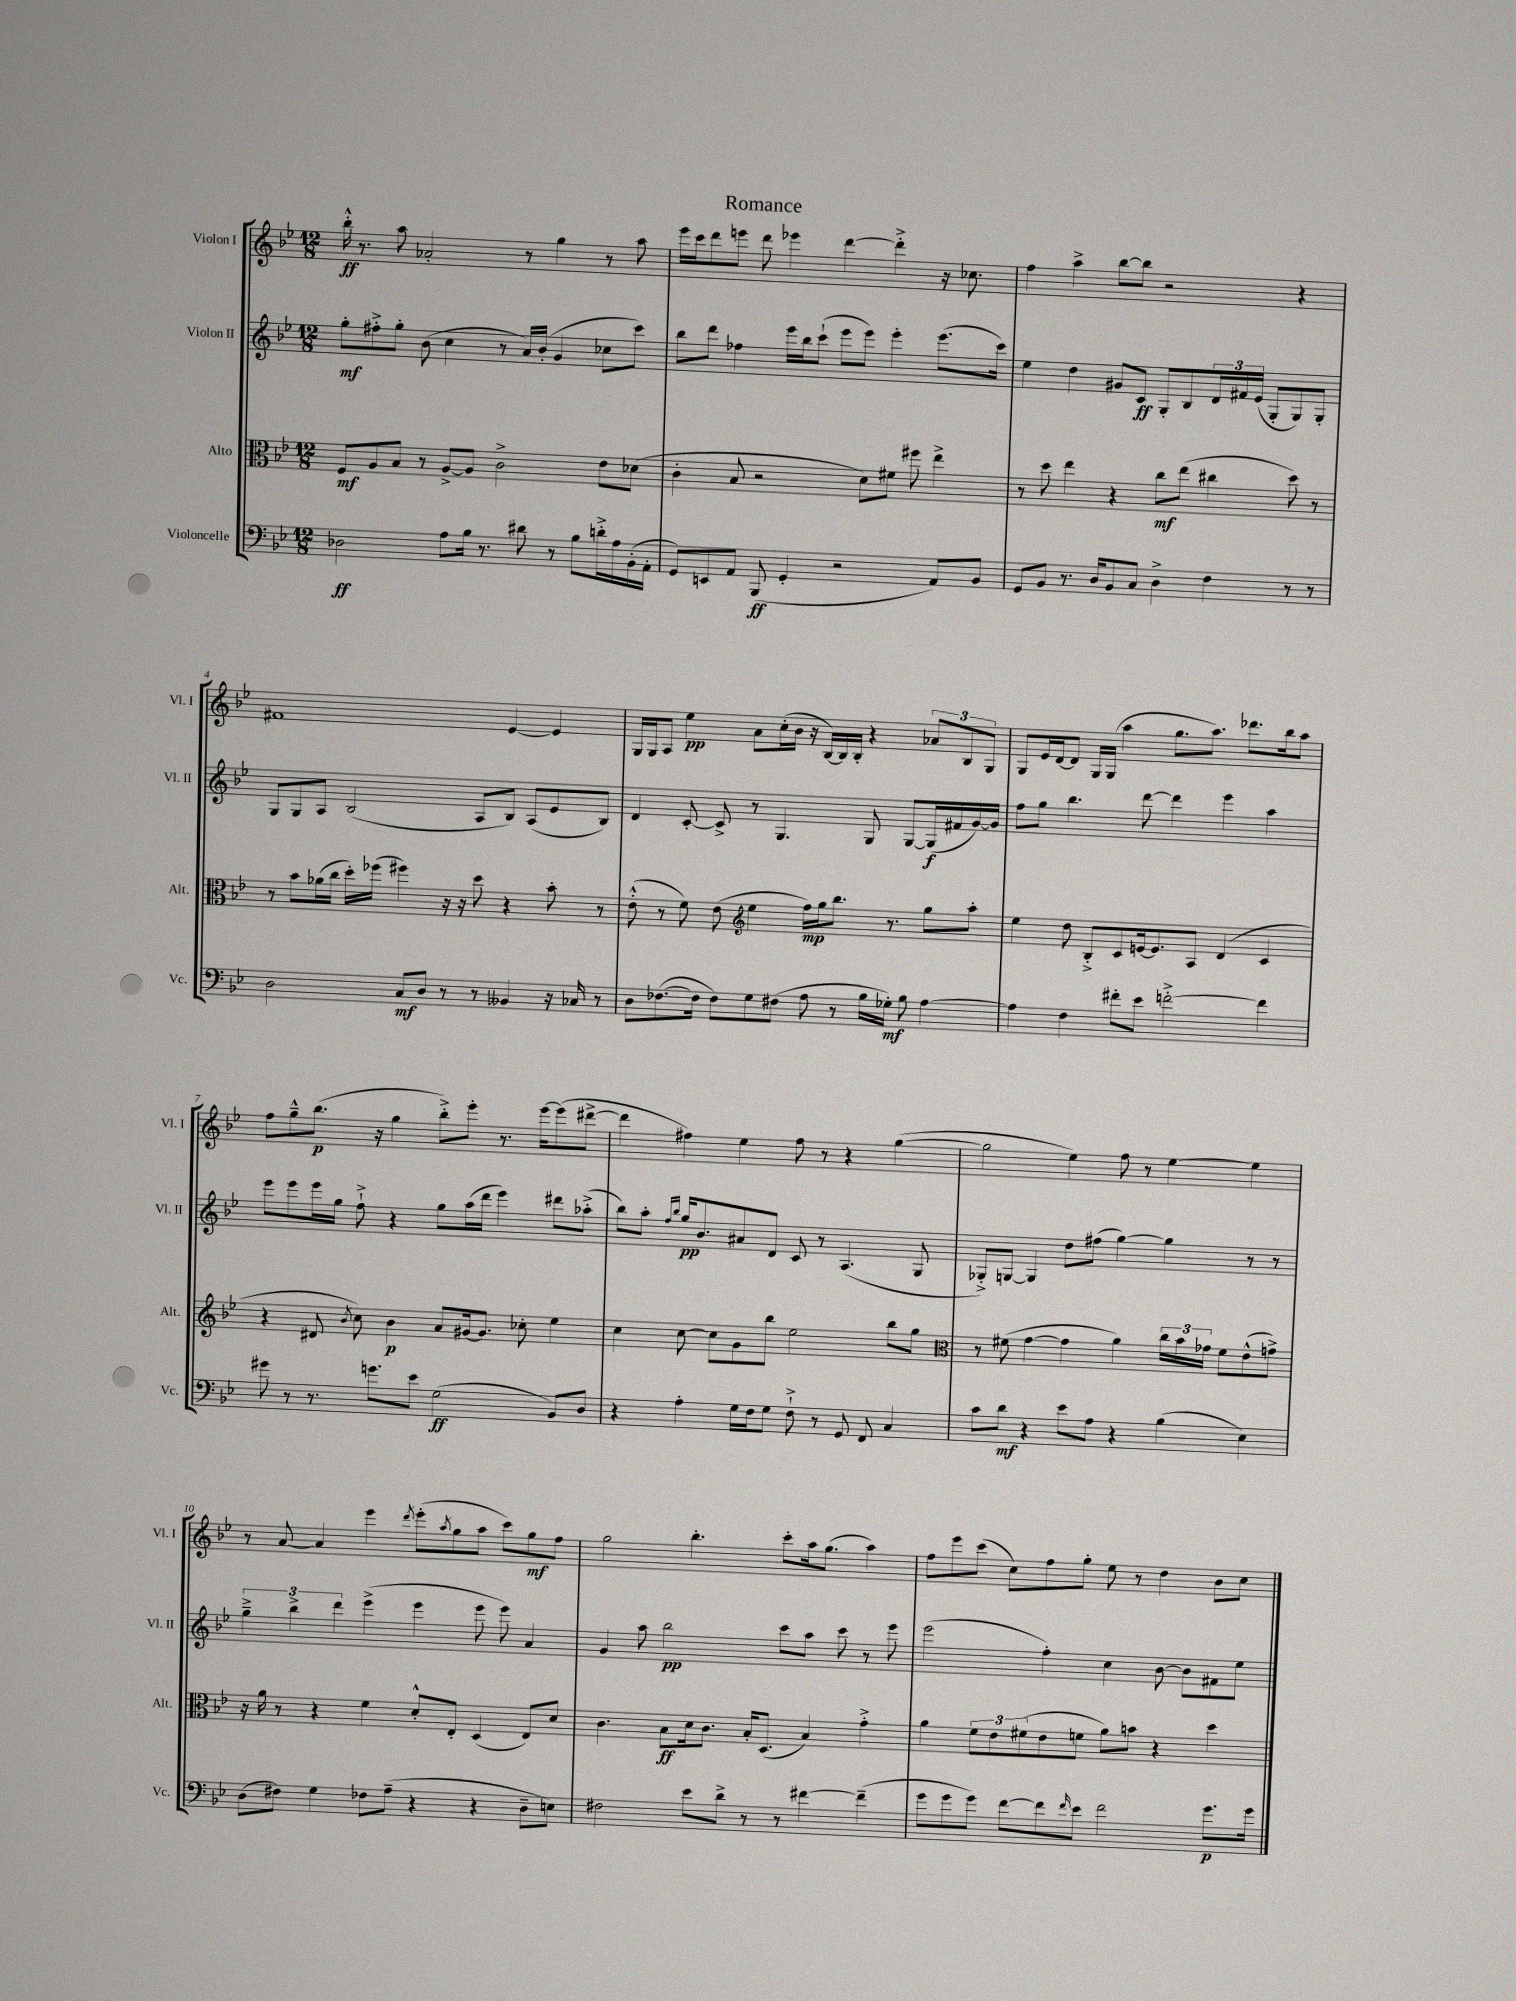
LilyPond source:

\header { title = "Romance" }
<<
\new StaffGroup <<
\new Staff = "s0" \with { instrumentName = "Violon I" shortInstrumentName = "Vl. I" } {
    \clef treble \key bes \major \numericTimeSignature \time 12/8
    bes''16-.-^\ff r8. a''8 aes'2-. r8 g''4 r8 a''8 |
    ees'''16 c'''16 d'''8 e'''8 d'''8 ees'''4 d'''4~ d'''4-.-> r16 ces''8. |
    f''4 a''4-> bes''8~ bes''8 r2 r4 |
    fis'1 ees'4~ ees'4 |
    g16 g16 a8 ees''4\pp a'8 c''16-.( bes'16 r16 bes16~) bes16 bes16-. r4 \tuplet 3/2 { aes'8 bes8 g8 } |
    g8 ees'16 d'16~ d'8 g16 g16( a''4 g''8. a''8.) des'''8. bes''16 a''8 |
    f''8 g''8---^ bes''8.\p( r16 g''4 bes''8-.->) ees'''8-. r8. ees'''16~ ees'''8( dis'''8~-> |
    dis'''4 fis''4) ees''4 fis''8 r8 r4 g''4~( |
    g''2 ees''4) f''8 r8 ees''4~ ees''4 |
    r8 a'8~ a'4 ees'''4 \acciaccatura { d'''8 } ees'''8-.( \acciaccatura { a''8 } g''8 a''8 c'''8) g''8\mf f''8 |
    g''2 bes''4.-. c'''8-. a''16 g''8.( a''4) |
    f''8 ees'''8 c'''8( c''8) f''8 g''8-. ees''8 r8 d''4 bes'8 c''8 \bar "|." |
}
\new Staff = "s1" \with { instrumentName = "Violon II" shortInstrumentName = "Vl. II" } {
    \clef treble \key bes \major \numericTimeSignature \time 12/8
    g''8-.\mf fis''8-.-> g''8-. bes'8( c''4 r8 a'16) bes'16-.( g'4 ces''8 c'''8) |
    bes''8 d'''8 fes''4 ees'''16 bes''16 c'''8-!( ees'''8 ees'''8) ees'''4-. ees'''8.( c'''16) |
    ees''4 d''4 gis'8 c'8\ff g8-. bes8 \tuplet 3/2 { d'16 fis'16 ees'16( } g8-. g8) g8-. |
    g8 g8 a8 bes2( a8 bes8) a8( ees'8 bes8) |
    d'4 c'8~-. c'8-> r8 g4. g8 g8~ g16\f( fis'16 g'16~) g'16 |
    f''8 g''8 bes''4. d'''8~ d'''4 ees'''4 a''4 |
    ees'''8 ees'''8 ees'''16 g''16 f''8-!-> r4 g''8 a''16( d'''16 ees'''4) dis'''8 aes''8-.->( |
    bes''8) a''8-. \grace { f''16 bes''16 } g''16\pp bes'8. ais'8 d'8 c'8 r8 a4.( g8 |
    ges8-.->) g8~ g4 d''8 fis''8( g''4~) g''4 r8 r8 |
    \tuplet 3/2 { g''4---> bes''4-> d'''4 } ees'''4->( ees'''4 ees'''8 ees'''8) a'4 |
    g'4 a''8 bes''2\pp c'''8 a''8 c'''8 r8 ees'''8 |
    ees'''2( f''4-.) c''4 bes'8~ bes'8 fis'8 ees''8 \bar "|." |
}
\new Staff = "s2" \with { instrumentName = "Alto" shortInstrumentName = "Alt." } {
    \clef alto \key bes \major \numericTimeSignature \time 12/8
    f8\mf a8 bes8 r8 a8~-> a8 c'2-> ees'8 des'8( |
    c'4-. bes8 r2 d'8) fis'8 fis''8 ees''4-> |
    r8 d''8 ees''4 r4 c''8\mf ees''8( cis''4 d''8) r8 |
    r8 bes'8 aes'16( c''16 d''16-.) fes''16( fis''4) r16 r16 d''8 r4 bes'8-. r8 |
    ees'8-.-^( r8 f'8) ees'8( \clef treble ees''4 f''16\mp) g''16 bes''8. r8. g''8 a''8-. |
    ees''4 d''8 bes8-.-> c'8 e'16~ e'8. a8 d'4( c'4 |
    r4 dis'8 \acciaccatura { bes'8 } c''8) bes'4\p a'8 gis'16~ gis'8. ces''8-. ees''4 |
    c''4 c''8~ c''8 g'8 bes''8 ees''2 bes''8 g''8 |
    \clef alto r8 fis'8( g'4~ g'4 a'4) \tuplet 3/2 { c''16 bes'16 ges'16 } fis'8 ees'8-^( g'8->) |
    r16 a'16 r8 r4 f'4 d'8-.-^ ees8-. d4( ees8) d'8 |
    c'4. bes8\ff d'16 c'8. bes16-. d8.( bes4) g'4-.-> |
    a'4 \tuplet 3/2 { f'8 ees'8 fis'8( } ees'8 f'8 a'8) b'8 r4 d''4 \bar "|." |
}
\new Staff = "s3" \with { instrumentName = "Violoncelle" shortInstrumentName = "Vc." } {
    \clef bass \key bes \major \numericTimeSignature \time 12/8
    des2\ff a8 bes16 r8. dis'8 r8 bes8 d'16-.-> a16 bes,16-.( a,16-. |
    g,8) e,8 a,8 bes,,8\ff( g,4-. r2 a,8) bes,8 |
    g,8 bes,8 r8. d16 bes,8 c8 d4-> f4 r8 r8 |
    d2 c8\mf d8 r8 r8 beses,4 r16 ces16 r8 |
    d8 fes8.~( fes16 fes8) g8 fis8( a8 r8 bes16 ges16-.\mf) bes8 a4~ |
    a4 f4 fis'8-. ees'8 f'2~-.-> f'4 |
    gis'8 r8 r8. g'8. ees'8 g2\ff( bes,8) d8 |
    r4 a4-. g16 f16 g8 f8-!-> r8 g,8 f,8 c4 |
    c'8 d'8\mf r4 ees'8 a8 r4 bes4( ees4) |
    d8( fis8) g4 fes8 a8--( r4 r4 d8-- e8) |
    fis2 ees'8 d'8-> r8 r8 fis'4~ fis'4--( |
    g'8 g'8 g'8) f'8~ f'8 \grace { f'16 } ees'8 f'2 g'8.\p g'16 \bar "|." |
}
>>
>>
